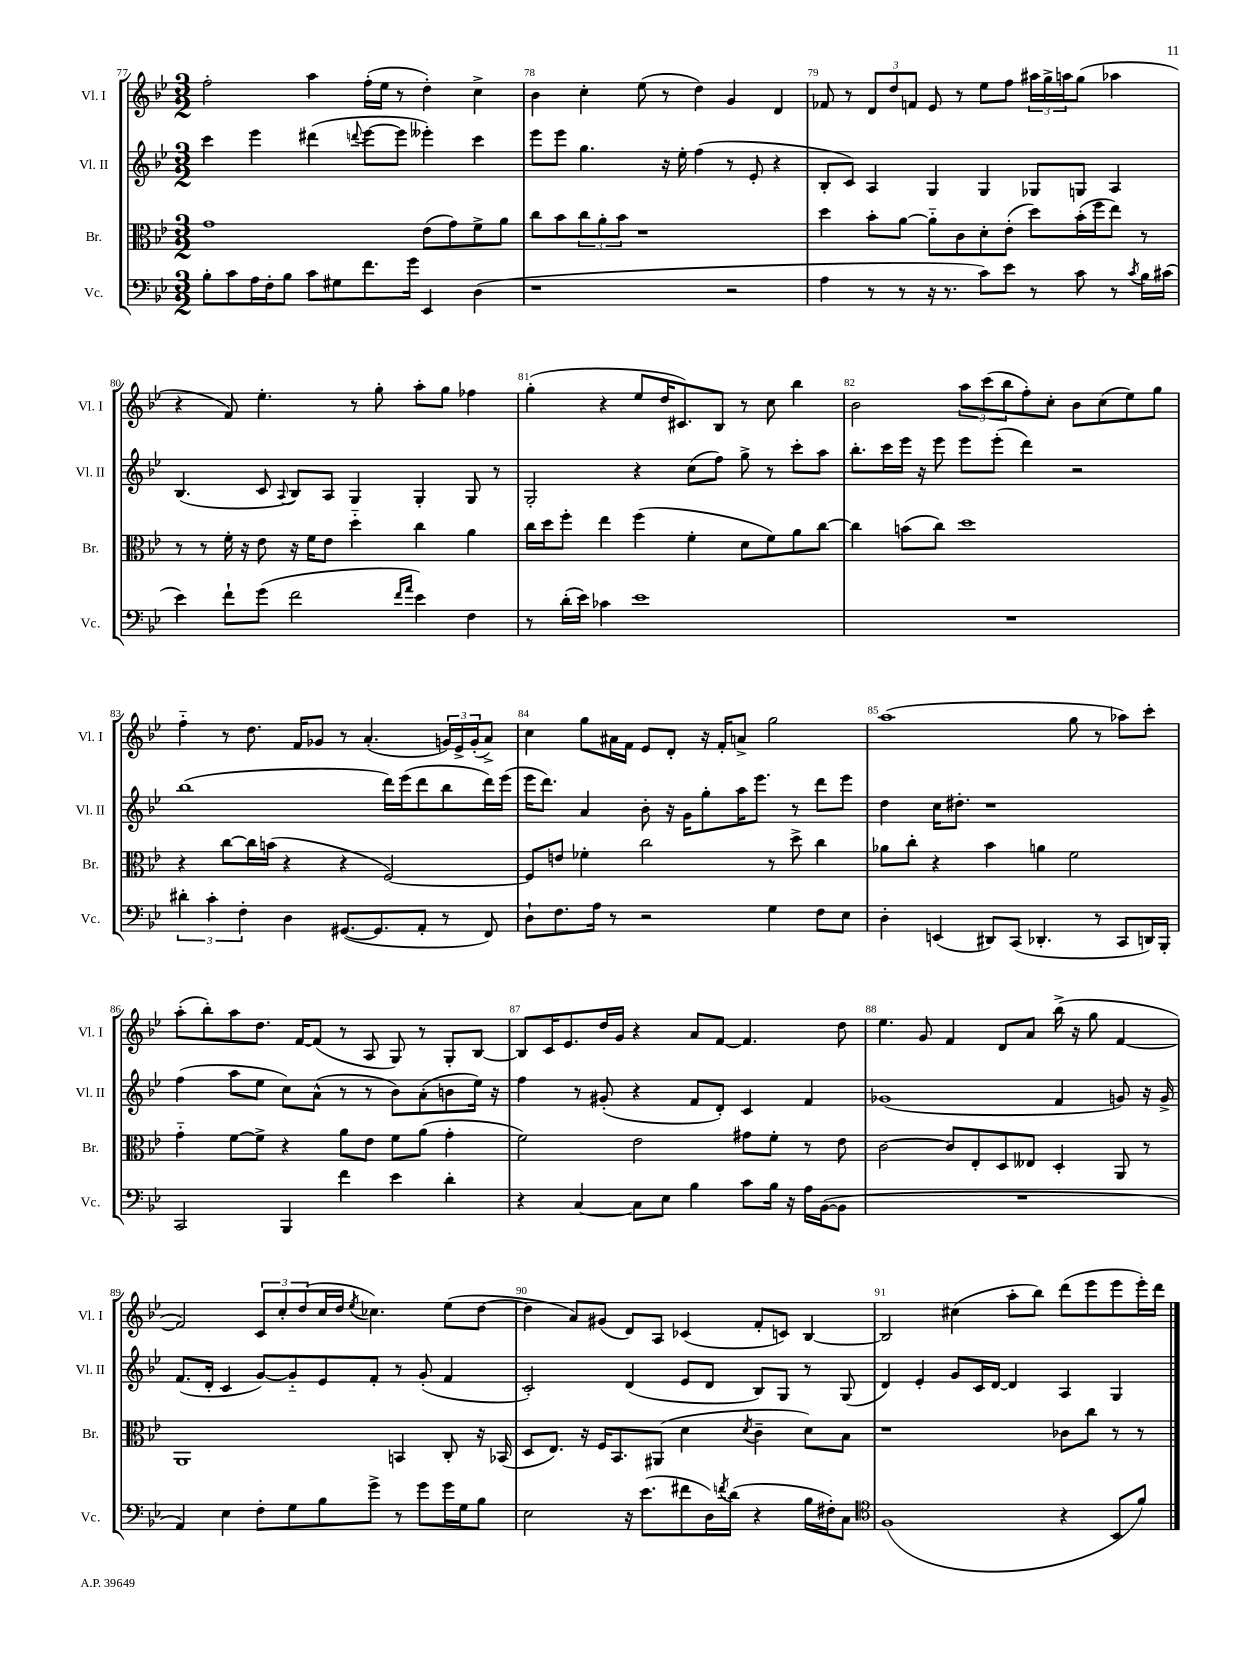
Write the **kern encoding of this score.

**kern	**kern	**kern	**kern
*staff4	*staff3	*staff2	*staff1
*clefF4	*clefC3	*clefG2	*clefG2
*k[b-e-]	*k[b-e-]	*k[b-e-]	*k[b-e-]
*M3/2	*M3/2	*M3/2	*M3/2
8B-'	1g	4ccc	2ff'
8c	.	.	.
16A	.	4eee-	.
16F'	.	.	.
8B-	.	.	.
8c	.	(4ddd#	4aa
8G#	.	.	.
.	.	8qqddd	.
8.f	.	[8eee-	(16ff'
.	.	.	16ee-
.	.	8eee-]	8r
16g	.	.	.
4EE-	(8e-	4eee--')	4dd')
.	8g)	.	.
(4D	8f^	4ccc	4cc^
.	8a	.	.
=	=	=	=
1r	8cc	8eee-	4b-
.	8b-	8eee-	.
.	12cc	4.gg	4cc'
.	12a'	.	.
.	12b-	.	.
.	1r	.	(8ee-
.	.	16r	8r
.	.	16ee-'	.
.	.	(4ff	4dd)
2r	.	8r	4g
.	.	8e-'	.
.	.	4r	4d
=	=	=	=
4A	4dd	8B-'	8f-
.	.	8c)	8r
8r	8b-'	4A	12d
.	.	.	12dd
8r	[8a	.	.
.	.	.	12f
16r	8a'~]	4G	8e-
8.r	.	.	.
.	8c	.	8r
8c)	8d'	4G	8ee-
8e-	(8e-'	.	8ff
8r	8dd)	8G-	24aa#
.	.	.	24gg^
.	.	.	24aa
8c	(16b-'	8G	(8gg
.	16ff	.	.
8r	8ee-)	4A	4aa-
8qc	.	.	.
16B-	8r	.	.
(16c#	.	.	.
=	=	=	=
4e-)	8r	(4.B-	4r
.	8r	.	.
8f`	16f'	.	8f)
.	16r	.	.
(8g	8e-	8c	4.ee-'
.	.	8qqA	.
2f	16r	8B-)	.
.	16f	.	.
.	8e-	8A	.
.	4dd'~	4G	8r
.	.	.	8gg'
16qqf	.	.	.
16qqa	.	.	.
4e-)	4cc	4G'	8aa'
.	.	.	8gg
4F	4a	8G	4ff-
.	.	8r	.
=	=	=	=
8r	16cc	2G'	(4gg'
.	16dd	.	.
(16d'	8ff'	.	.
16e-)	.	.	.
4c-	4ee-	.	4r
1e-	(4ff	4r	8ee-
.	.	.	16dd
.	.	.	8.c#)
.	4f'	(8cc	.
.	.	8ff)	8B-
.	8d	8gg^	8r
.	8f)	8r	8cc
.	8a	8ccc'	4bb-
.	[8cc	8aa	.
=	=	=	=
1.r	4cc]	8.bb-'	2b-
.	.	16ccc	.
.	(8b	16eee-	.
.	.	16r	.
.	8cc)	8eee-	.
.	1dd	8eee-	12aa
.	.	.	(12ccc
.	.	(8eee-'	.
.	.	.	12bb-
.	.	4ddd)	8ff')
.	.	.	8cc'
.	.	2r	8b-
.	.	.	(8cc
.	.	.	8ee-)
.	.	.	8gg
=	=	=	=
6d#'	4r	(1bb-	4ff'~
6c'	.	.	.
.	[8cc	.	8r
6F'	.	.	.
.	16cc]	.	8.dd
.	(16b	.	.
4D	4r	.	.
.	.	.	16f
.	.	.	8g-
([8.GG#	4r	.	8r
.	.	.	(4.a'
8.GG#]	.	.	.
.	[2F)	16ddd)	.
.	.	(16eee-	.
8AA'	.	8ddd	.
8r	.	8bb-	24g)
.	.	.	24e-^
.	.	.	(24g'
8FF)	.	16ddd)	8a^)
.	.	(16eee-	.
=	=	=	=
8D`	8F]	16eee-	4cc
.	.	8.ddd)	.
8.F	8e	.	.
.	4f-'	4a	8gg
16A	.	.	.
8r	.	.	16a#
.	.	.	16f
2r	2cc	8b-'	8e-
.	.	16r	8d'
.	.	16g	.
.	.	8gg'	16r
.	.	.	16f'
.	.	16aa	8a^
.	.	8.eee-	.
4G	8r	.	2gg
.	8dd^	8r	.
8F	4cc	8ddd	.
8E-	.	8eee-	.
=	=	=	=
4D'	8a-	4dd	(1aa
.	8cc'	.	.
(4EE	4r	16cc	.
.	.	8.dd#'	.
8DD#)	4b-	1r	.
(8CC	.	.	.
4.DD-'	4a	.	.
.	2f	.	8gg
8r	.	.	8r
8CC	.	.	8aa-)
16DD)	.	.	8ccc'
16BBB-'	.	.	.
=	=	=	=
2CC	4g'~	(4ff	(8aa'
.	.	.	8bb-')
.	[8f	8aa	8aa
.	8f^]	8ee-	8.dd
4BBB-	4r	8cc)	.
.	.	.	[16f
.	.	(8a^^	(8f]
4f	8a	8r	8r
.	8e-	8r	8A
4e-	8f	8b-)	8G)
.	(8a	(8a'	8r
4d'	4g'	8b	8G'
.	.	16ee-)	[8B-
.	.	16r	.
=	=	=	=
4r	2f)	4ff	8B-]
.	.	.	16c
.	.	.	8.e-
[4C	.	8r	.
.	.	(8g#'	16dd
.	.	.	16g
8C]	2e-	4r	4r
8E-	.	.	.
4B-	.	8f	8a
.	.	8d')	[8f
8c	8g#	4c	4.f]
16B-	8f'	.	.
16r	.	.	.
16A	8r	4f	.
([16BB-	.	.	.
8BB-]	8e-	.	8dd
=	=	=	=
1.r	[2c	(1g-	4.ee-
.	.	.	8g
.	8c]	.	4f
.	8E-'	.	.
.	8D	.	8d
.	8E--	.	8a
.	4D'	4f	(16bb-^
.	.	.	16r
.	.	.	8gg
.	8AA	8g)	[4f
.	8r	16r	.
.	.	16g^	.
=	=	=	=
4AA)	1AA	(8.f	2f])
.	.	16d'	.
4E-	.	4c	.
8F'	.	[8g)	12c
.	.	.	12cc'
8G	.	8g'~]	.
.	.	.	(12dd
8B-	.	8e-	16cc
.	.	.	16dd
.	.	.	8qee-
8g^	.	8f'	4.cc-)
8r	4BB	8r	.
8g	.	(8g'	.
16g	8C'	4f	(8ee-
16G	.	.	.
8B-	16r	.	[8dd
.	(16BB-	.	.
=	=	=	=
2E-	8D	2c')	4dd]
.	8.E-)	.	.
.	.	.	8a)
.	16r	.	.
.	16F	.	(8g#
.	8.BB-	.	.
16r	.	(4d	8d)
(8.e-	.	.	.
.	(8AA#	.	8A
8f#	4d	8e-	(4c-
16D)	.	8d	.
8qf	.	.	.
(16d	.	.	.
.	8qd	.	.
4r	4c~	8B-)	8f'
.	.	8G	8c)
16B-	8d)	8r	[4B-
16F#')	.	.	.
8C	8B-	(8G	.
=	=	=	=
*clefC4	*	*	*
(1F	1r	4d)	2B-]
.	.	4e-'	.
.	.	8g	(4cc#
.	.	16c	.
.	.	[16d	.
.	.	4d]	8aa'
.	.	.	8bb-)
4r	8c-	4A	(8ddd
.	8cc	.	8eee-
8BB-	8r	4G	8eee-
8f)	8r	.	16eee-')
.	.	.	16ddd
==	==	==	==
*-	*-	*-	*-
